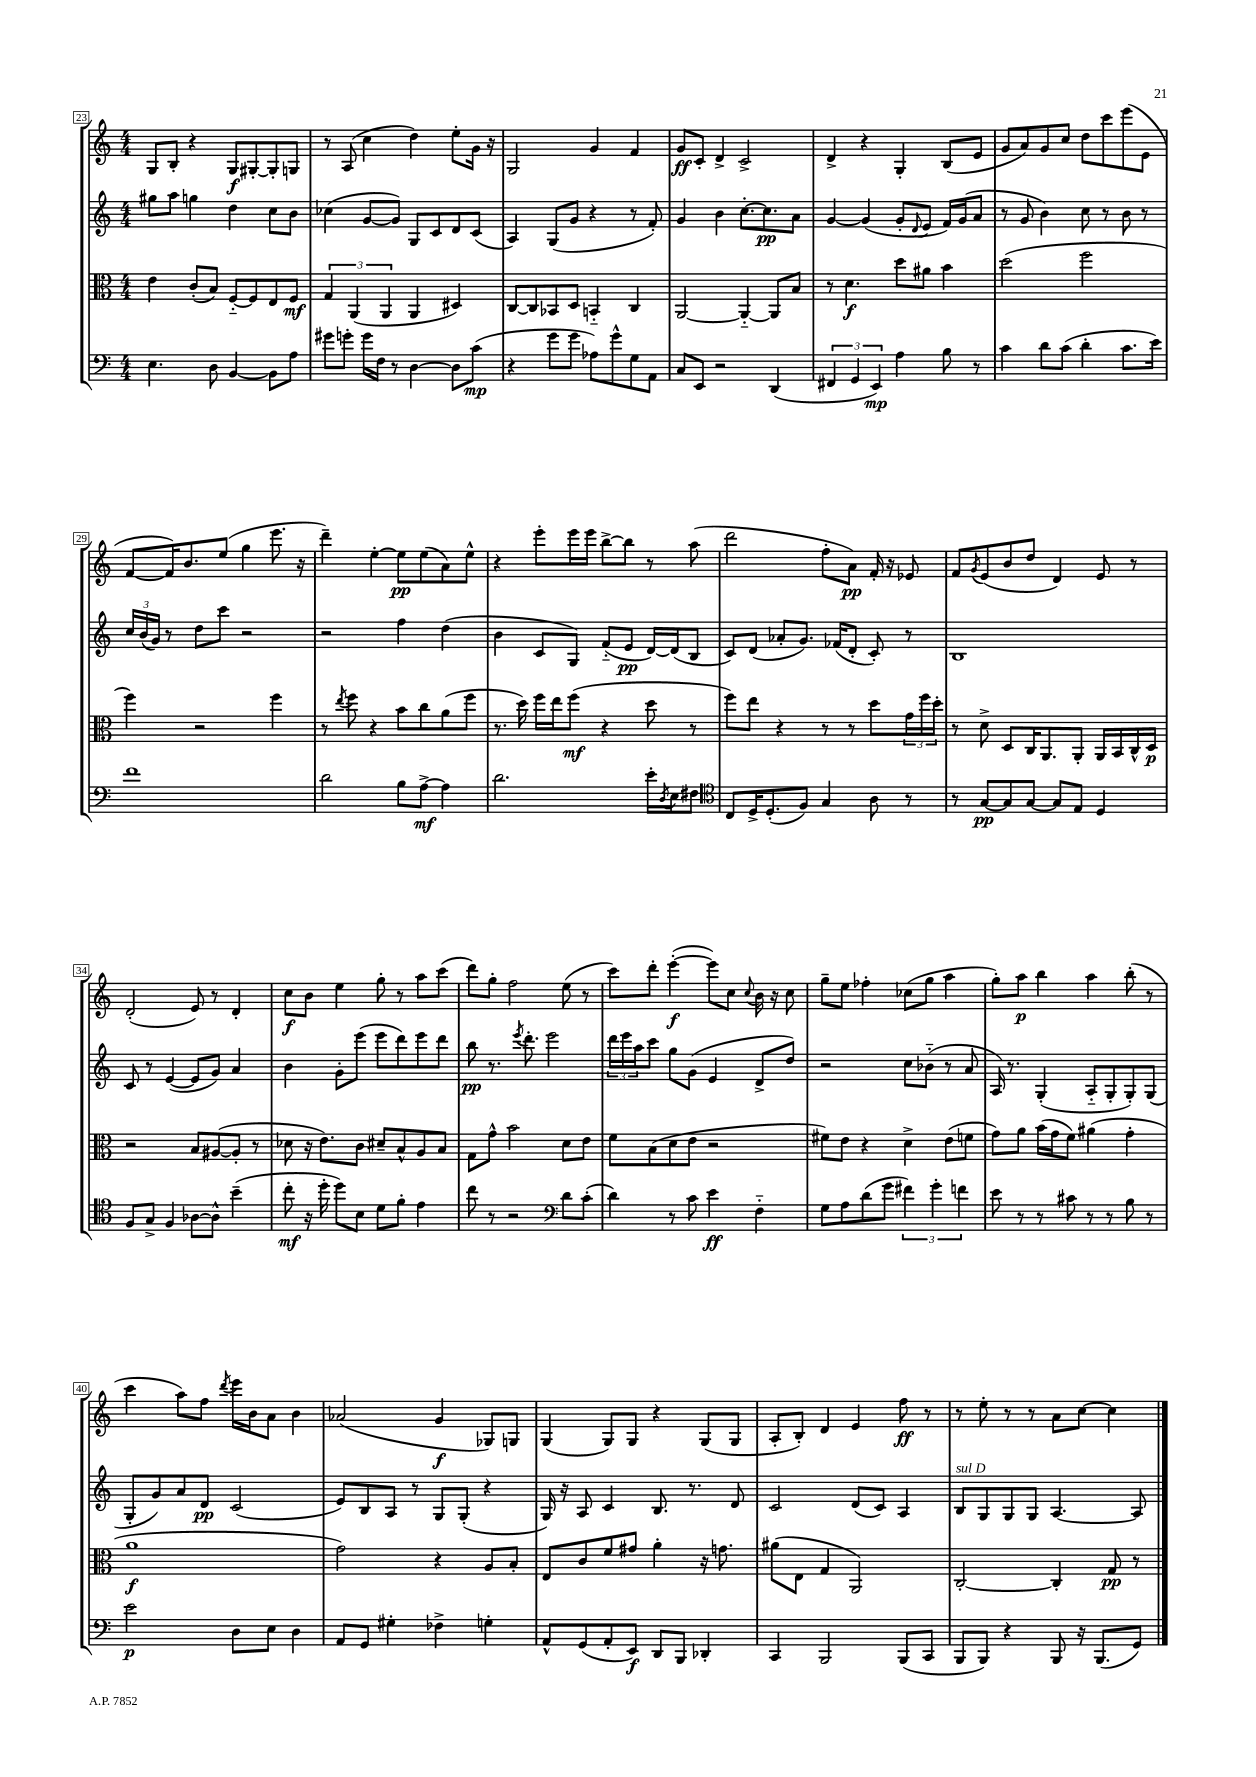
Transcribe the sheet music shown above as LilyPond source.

<<
\new StaffGroup <<
\new Staff = "s0" {
    \clef treble \key c \major \numericTimeSignature \time 4/4
    g8 b8-. r4 g8\f gis8~-. gis8-. g8 |
    r8 a8( c''4 d''4) e''8-. g'16 r16 |
    g2 g'4 f'4 |
    g'8\ff c'8-. d'4-> c'2-> |
    d'4-> r4 g4-. b8( e'8 |
    g'8 a'8) g'8 c''8 d''8 c'''8 e'''8( e'8 |
    f'8~ f'16) b'8. e''8( g''4 e'''8. r16 |
    d'''4--) e''4~-. e''8\pp e''8( a'8) e''8-^ |
    r4 e'''8-. e'''16 e'''16 b''8~-> b''8 r8 a''8( |
    d'''2 f''8-. a'8\pp) f'16-. r16 ees'8 |
    f'8 \acciaccatura { g'8 } e'8( b'8 d''8 d'4) e'8 r8 |
    d'2-.( e'8) r8 d'4-. |
    c''8\f b'8 e''4 g''8-. r8 a''8 c'''8( |
    d'''8) g''8-. f''2 e''8( r8 |
    c'''8) d'''8-. e'''4~-.\f( e'''8) c''8 \appoggiatura { c''8 } b'16 r16 c''8 |
    g''8-- e''8 fes''4-. ces''8( g''8 a''4 |
    g''8-.) a''8\p b''4 a''4 b''8-.( r8 |
    c'''4 a''8) f''8 \acciaccatura { d'''8 } e'''16 b'16 a'8 b'4 |
    aes'2( g'4\f ges8) g8 |
    g4( g8) g8 r4 g8( g8 |
    a8-. b8-.) d'4 e'4 f''8\ff r8 |
    r8 e''8-. r8 r8 a'8 c''8~ c''4 \bar "|." |
}
\new Staff = "s1" {
    \clef treble \key c \major \numericTimeSignature \time 4/4
    gis''8 a''8 g''4 d''4 c''8 b'8 |
    ces''4( g'8~ g'8) g8 c'8 d'8 c'8( |
    a4) g8( g'8 r4 r8 f'8-.) |
    g'4 b'4 c''8.~-. c''8.\pp a'8 |
    g'4~ g'4( g'8-. \appoggiatura { d'8 } e'8 f'16) g'16( a'8 |
    r8 g'8 b'4) c''8 r8 b'8 r8 |
    \tuplet 3/2 { c''16 b'16( g'16) } r8 d''8 c'''8 r2 |
    r2 f''4 d''4( |
    b'4 c'8 g8) f'8-_( e'8\pp d'16~) d'16( b8 |
    c'8) d'8( aes'8-. g'8.) fes'16( d'8-. c'8-.) r8 |
    b1 |
    c'8 r8 e'4~( e'8 g'8) a'4 |
    b'4 g'8-. e'''8( e'''8 d'''8) e'''8 d'''8 |
    b''8\pp r8. \acciaccatura { e'''8 } d'''8.-. e'''2 |
    \tuplet 3/2 { d'''16 e'''16 a''16 } c'''8 g''8 g'8( e'4 d'8-> d''8) |
    r2 c''8 bes'8-_( r8 a'8 |
    a16) r8. g4-.( a8-_ g8-. g8-.) g8( |
    g8-. g'8) a'8 d'8\pp c'2( |
    e'8) b8 a8 r8 g8 g8-.( r4 |
    g16) r16 a8 c'4 b8. r8. d'8 |
    c'2 d'8( c'8) a4 |
    b8^\markup { \italic "sul D" } g8 g8 g8 a4.~ a8 \bar "|." |
}
\new Staff = "s2" {
    \clef alto \key c \major \numericTimeSignature \time 4/4
    e'4 c'8-.( b8) f8~-_ f8 e8 f8\mf |
    \tuplet 3/2 { g4 a,4( a,4 } a,4 dis4) |
    c8~ c8 bes,8 d8 b,4-_ c4 |
    a,2~ a,4~-_ a,8 b8 |
    r8 d'4.\f d''8 ais'8 b'4 |
    d''2( f''2 |
    f''4) r2 f''4 |
    r8 \acciaccatura { e''8 } f''8 r4 b'8 c''8 a'8( f''8 |
    r8. d''16) f''16 e''16 f''8\mf( r4 d''8 r8 |
    f''8) e''8 r4 r8 r8 d''8 \tuplet 3/2 { g'16 f''16 d''16-. } |
    r8 d'8-> d8 c16 a,8. a,8-. a,16 b,16 c16-^ d16\p |
    r2 b8 ais8~( ais8-. r8 |
    des'8 r16 e'8.) c'8 dis'8-- b8-^ a8 b8 |
    g8 g'8-^ b'2 d'8 e'8 |
    f'8 b8( d'8 e'8 r2 |
    fis'8) e'8 r4 d'4-> e'8( f'8 |
    g'8) a'8 b'16( g'16 f'8) ais'4( g'4-. |
    a'1\f |
    g'2) r4 a8 b8-. |
    e8 c'8 f'8 gis'8 a'4-. r16 g'8. |
    ais'8( e8 g4 a,2) |
    c2~-. c4-. g8\pp r8 \bar "|." |
}
\new Staff = "s3" {
    \clef bass \key c \major \numericTimeSignature \time 4/4
    e4. d8 b,4~ b,8 a8 |
    gis'8 g'8-. g'16 f16 r8 d4~ d8 c'8\mp( |
    r4 g'8 g'8 aes8) g'8-^ g8 a,8 |
    c8 e,8 r2 d,4( |
    \tuplet 3/2 { fis,4 g,4 e,4\mp) } a4 b8 r8 |
    c'4 d'8 c'8( d'4-. c'8. e'16) |
    f'1 |
    d'2 b8 a8~->\mf a4 |
    d'2. e'16-. \acciaccatura { d8 } e16 fis8 |
    \clef tenor c8 d16-> d8.-.( f8) g4 a8 r8 |
    r8 g8~\pp g8 g8~ g8 e8 d4 |
    f8 g8-> f4 aes8~ aes8-^ b'4--( |
    c''8-.\mf r16 d''16-. d''8) b8 d'8 f'8-. e'4 |
    c''8 r8 r2 \clef bass d'8 c'8-.( |
    d'4) r8 c'8 e'4\ff f4-_ |
    g8 a8 d'8( g'8 \tuplet 3/2 { fis'4) g'4-. f'4 } |
    e'8 r8 r8 cis'8 r8 r8 b8 r8 |
    e'2\p d8 e8 d4 |
    a,8 g,8 gis4-. fes4-> g4-. |
    a,8-^ g,8( a,8-. e,8\f) d,8 b,,8 des,4-. |
    c,4 b,,2 b,,8( c,8 |
    b,,8 b,,8) r4 b,,8 r16 b,,8.( g,8) \bar "|." |
}
>>
>>
\layout { \context { \Score currentBarNumber = #23 \override BarNumber.stencil = #(make-stencil-boxer 0.1 0.3 ly:text-interface::print) } }
